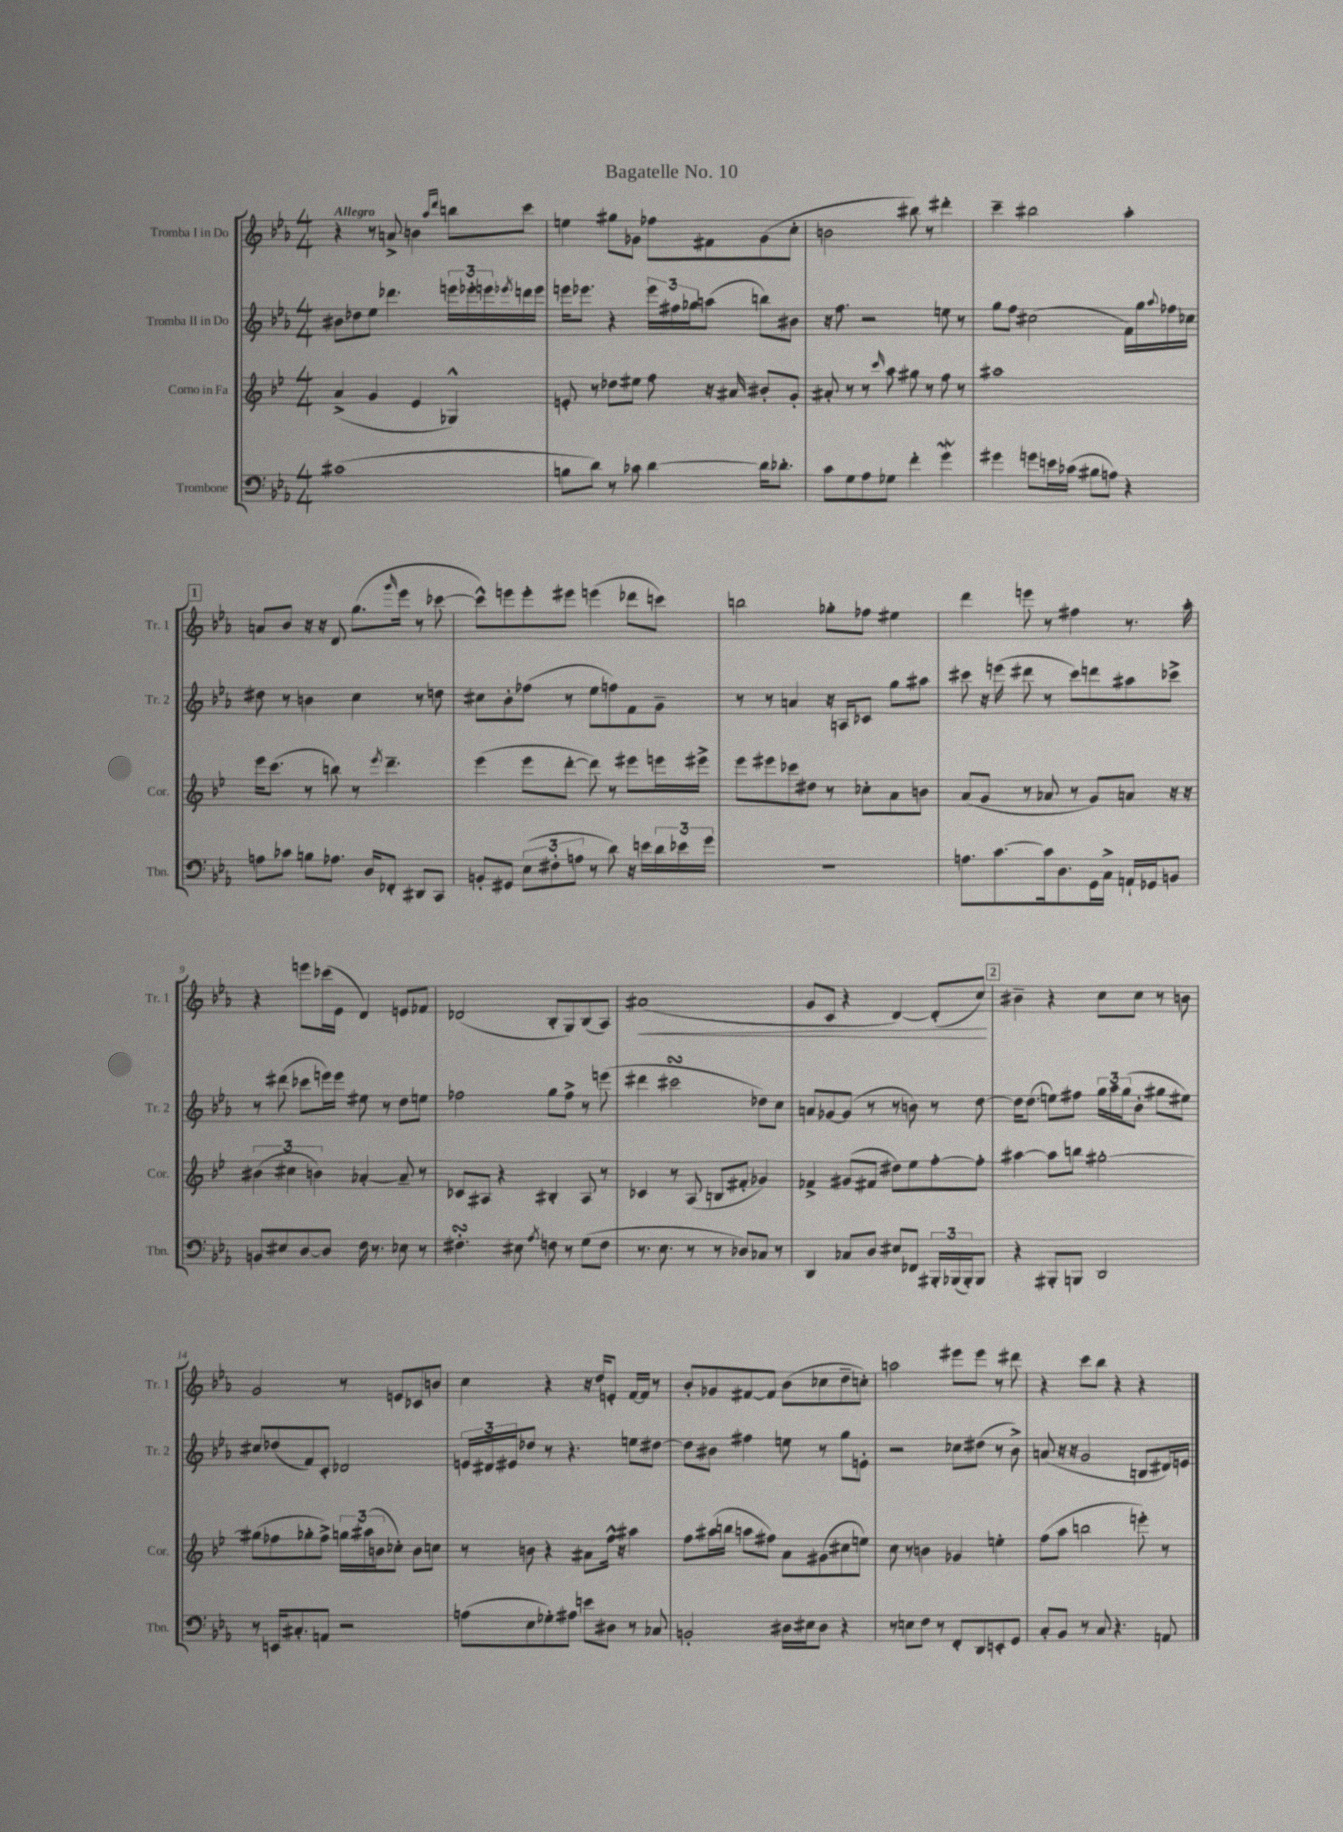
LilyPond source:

\header { title = "Bagatelle No. 10" }
<<
\new StaffGroup <<
\new Staff = "s0" \with { instrumentName = "Tromba I in Do" shortInstrumentName = "Tr. 1" } {
    \clef treble \key ees \major \numericTimeSignature \time 4/4 \tempo "Allegro"
    r4 r8 a'8-> b'4 \grace { aes''16 d'''16 } b''8 c'''8 |
    e''4 gis''8 ges'8 fes''8 fis'8 ges'8( c''8-. |
    b'2 bis''8) r8 dis'''4-. |
    c'''4-- bis''2 aes''4-. |
    \mark \markup { \box "1" } a'8 bes'8 r16 r16 d'8 g''8.( \grace { g'''16 } ees'''16 r8 ces'''8~ |
    ces'''8-^) e'''8 e'''8-. eis'''8 e'''4( des'''8 c'''8) |
    b''2 ges''8-. fes''8 eis''4 |
    d'''4 e'''8 r8 fis''4 r8. aes''16-. |
    r4 e'''8 ces'''16( ees'16 d'4) e'8 fes'8 |
    des'2( bes8-. g8) bes8( aes8) |
    ais'1\<( |
    g'8 c'8 r4 d'4~) d'8-.( c''8\!) |
    \mark \markup { \box "2" } bis'4-- r4 c''8 c''8 r8 b'8 |
    g'2 r8 e'8 ces'8 b'8 |
    c''4 r4 r16 d''16 e'8-. f'16~ f'16 r8 |
    bes'8-. ges'8 fis'8~ fis'8 bes'8( ces''8 d''8-- c''8-.) |
    a''2 eis'''8 eis'''8 r8 dis'''8 |
    r4 c'''8 bes''8 r4 r4 \bar "|." |
}
\new Staff = "s1" \with { instrumentName = "Tromba II in Do" shortInstrumentName = "Tr. 2" } {
    \clef treble \key ees \major \numericTimeSignature \time 4/4
    bis'8 des''8 ees''8 des'''4. \tuplet 3/2 { e'''16 ees'''16-. e'''16 } \acciaccatura { ees'''8 } d'''16 ees'''16 |
    e'''16 ees'''8. r4 \tuplet 3/2 { ees'''16 fis''16 ges''16 } a''8( b''8) bis'8 |
    r16 f''8. r2 e''8 r8 |
    g''8 f''8 cis''2( f'16) g''16 \appoggiatura { aes''8 } fes''16 ces''16 |
    \mark \markup { \box "1" } dis''8 r8 b'4 c''4 r8 d''8 |
    cis''8 bes'8-. fes''8( r8 ees''8 f''8) f'8 g'8-- |
    r8 r8 a'4 r16 a16 ces'8 g''8 ais''8 |
    cis'''8 r16 e'''16( dis'''8 r8 cis'''8) d'''8 ais''8 ces'''8-> |
    r8 dis'''8( ces'''8 e'''16) e'''16 eis''8 r8 d''8 e''8 |
    fes''2 g''8 fes''8-> r8 e'''8( |
    dis'''4 cis'''2\turn des''8) c''8 |
    a'8 ges'8~ ges'8( r8 r8 b'8) r8 d''8~ |
    \mark \markup { \box "2" } d''16 d''8.( e''8) fis''8 \tuplet 3/2 { g''16 aes''16 g''16( } bes'8-. gis''8 eis''8) |
    cis''8 des''8( f'8) c'8-. des'2 |
    \tuplet 3/2 { e'16 dis'16 eis'16 } des''8 r8 r4. e''8 dis''8~ |
    dis''8 bis'8 fis''4 e''8 r8 g''8 e'8-. |
    r2 ces''8 dis''8( r8 bes'8->) |
    a'8( r16 r16 g'2 b8 dis'16) e'16 \bar "|." |
}
\new Staff = "s2" \with { instrumentName = "Corno in Fa" shortInstrumentName = "Cor." } {
    \clef treble \key bes \major \numericTimeSignature \time 4/4
    a'4->( g'4 ees'4 ges4-^) |
    e'8-. r8 des''8 eis''8 f''8 r16 ais'16 bis'8-. g'8-. |
    ais'8-. r8 r8 \grace { c'''16 } a''8 gis''8 r8 f''8 r8 |
    ais''1 |
    \mark \markup { \box "1" } ees'''16 c'''8.( r8 b''8) r8 \acciaccatura { ees'''8 } d'''4.-- |
    ees'''4( ees'''8 d'''8~-. d'''8) r8 eis'''8 e'''16 eis'''16-> |
    ees'''8 eis'''8 ces'''8 dis''8 r8 ces''8-. a'8 b'8 |
    a'8( g'8 r8 aes'8 r8 g'8) a'8 r16 r16 |
    \tuplet 3/2 { bis'4( cis''4 b'4) } aes'4~-. aes'8-- r8 |
    ces'8 ais8 r4 bis4-. ais8 r8 |
    ces'4 r8 a8( b8 fis'8-. ges'4) |
    fes'4-> gis'8( fis'8 dis''8) ees''8 f''8~-. f''8-. |
    \mark \markup { \box "2" } ais''4~ ais''8 b''8 gis''2~-. |
    gis''8( fes''8 ges''8-. fes''8->) \tuplet 3/2 { g''16 ais''16( b'16 } ces''8-.) b'8 c''8 |
    r8 b'8 r4 ais'8 f''16-^ r16 ais''4 |
    f''8 ais''16( b''16 a''8 fis''8) a'8 gis'8( cis''8 e''8) |
    c''8 r8 b'4 ges'4 e''4-. |
    f''8( a''8 b''2 e'''8-.) r8 \bar "|." |
}
\new Staff = "s3" \with { instrumentName = "Trombone" shortInstrumentName = "Tbn." } {
    \clef bass \key ees \major \numericTimeSignature \time 4/4
    cis'1( |
    b8 d'8) r8 ces'8 d'4~ d'16 des'8.-. |
    c'8 g8 aes8 ges8 f'4-. g'4\mordent |
    gis'4 g'8 e'16 ces'16( bis8 a8) r4 |
    \mark \markup { \box "1" } a8 ces'8 b8 aes8. d16 fes,8-. dis,8 c,8 |
    b,8-. gis,8 \tuplet 3/2 { ees8( fis8-. a8 } r8 d'8) r16 e'16 \tuplet 3/2 { d'16 ees'16 g'16 } |
    R1 |
    a8. c'8.~ c'16 d8. g,16 c16-> a,16-! ges,16 b,8 |
    b,8 eis8 d8~ d8 f16 r8. ees8 r8 |
    fis4.-.\turn eis8 \acciaccatura { aes8 } f8 r8 g8( f8 |
    r8. ees8. r8 r8 des8) ces8 r8 |
    d,4 ces8 d8 eis8 fes,8 \tuplet 3/2 { bis,,16-. bes,,16( bes,,16-.) } bes,,8 |
    \mark \markup { \box "2" } r4 bis,,8-. b,,8 d,2 |
    r8 e,16 cis8.-. a,8 r2 |
    a8( ees8 ges8-.) ais8 e'8 dis8 r8 ces8 |
    b,2-. dis16 eis16 dis8 r4 |
    r8 e8 f8 r8 f,8-. d,8 e,8-. g,8 |
    c8-. bes,8 r8 c8 r4. a,8 \bar "|." |
}
>>
>>
